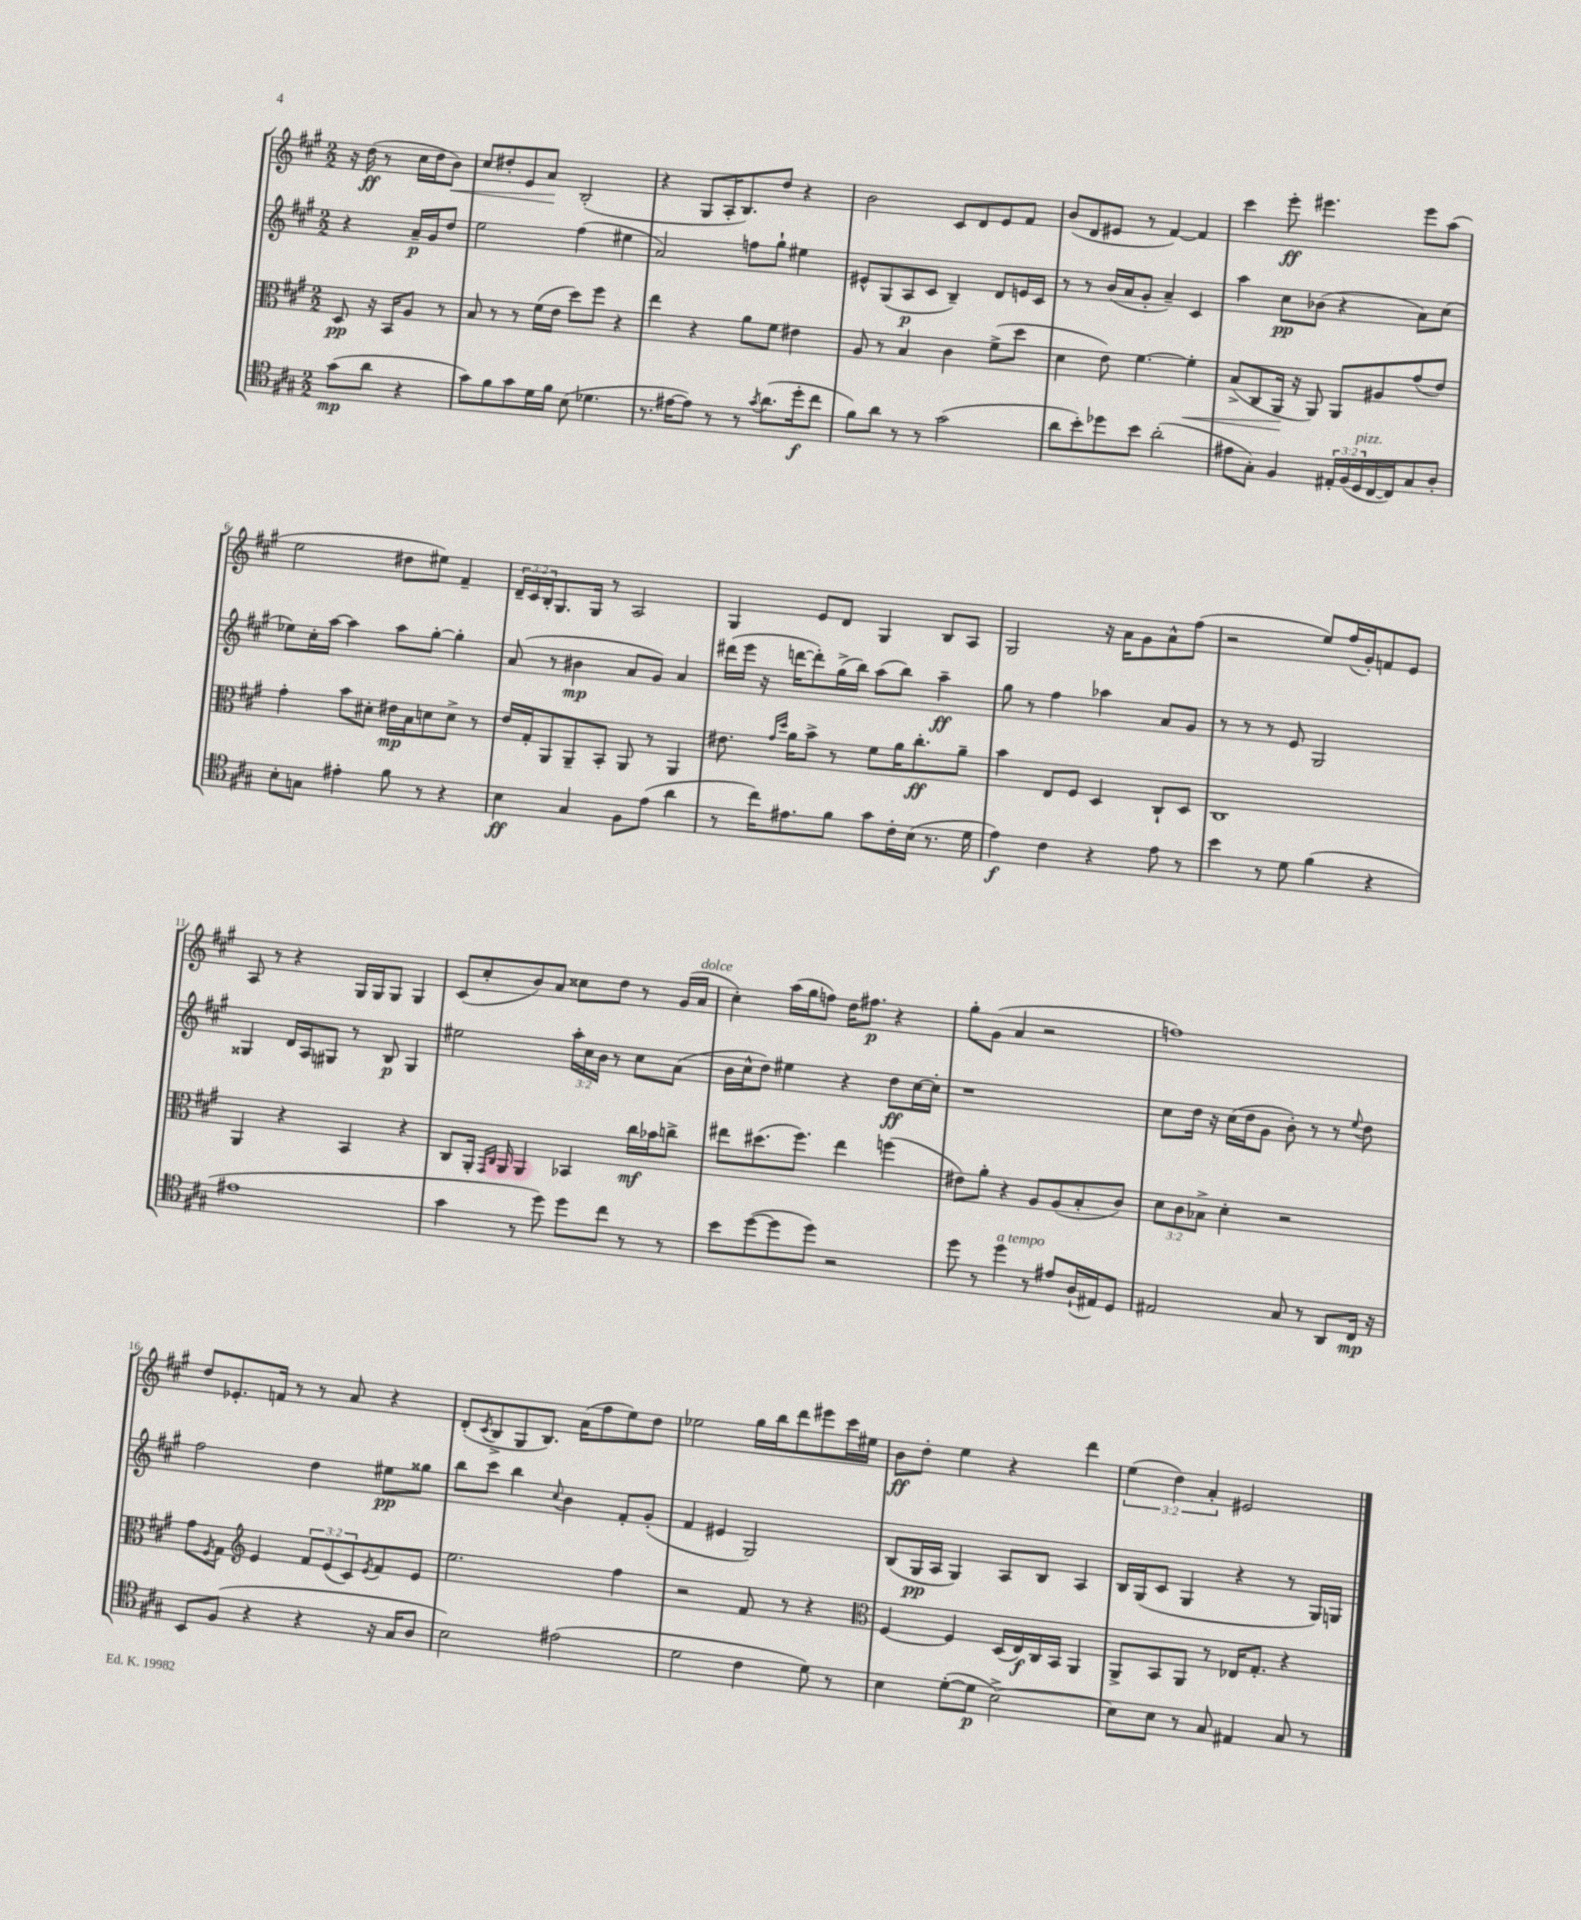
<<
\new StaffGroup <<
\new Staff = "s0" {
    \clef treble \key a \major \numericTimeSignature \time 2/2 \override Staff.TupletNumber.text = #tuplet-number::calc-fraction-text \partial 2
    r16 d''16\ff( r8 cis''16 d''16 b'8\<) |
    cis''8 dis''8-. e'8 a'8\! b2-.( |
    r4 gis8 a16-. b8.) d''8 r4 |
    b'2 cis'8 d'8 e'8 fis'8 |
    b'8( d'8 eis'8 r8 fis'4~) fis'4 |
    cis'''4 e'''8-.\ff eis'''4. eis'''8 a''8( |
    e''2 dis''8 eis''8) fis'4-- |
    \tuplet 3/2 { d'16-- cis'16 b16-. } gis8. gis16 r8 a2 |
    gis4 e'8 d'8 gis4 b8 a8 |
    gis2 r16 a'16 gis'8 a'8-^ fis''8( |
    r2 e''8) fis''16( gis'16-.) f'8 e'8 |
    a8 r8 r4 gis16 gis16 gis8 gis4 |
    cis'8( cis''8-. b'8) a'8 cisis''8 d''8 r8 gis'16( a'16^\markup { \italic "dolce" } |
    cis''4-.) a''16( gis''16 f''8) d''16 fis''8.\p r4 |
    gis''8-. gis'8( a'4 r2 |
    f''1) |
    d''8 ees'8.-. f'16 r8 r8 a'8 r4 |
    d'8-.( \acciaccatura { cis'8 } b8-> gis8 b8.) a'16( fis''8 e''8) d''8 |
    ees''2 gis''16 b''16 d'''8 eis'''8 cis'''16 eis''16 |
    b'8\ff d''8-. e''4 r4 d'''4 |
    \tuplet 3/2 { e''4( d''4) a'4-. } eis'2 \bar "|." |
}
\new Staff = "s1" {
    \clef treble \key a \major \numericTimeSignature \time 2/2 \override Staff.TupletNumber.text = #tuplet-number::calc-fraction-text \partial 2
    r4 a'16--\p gis'16 d''8 |
    e''2 fis''4( eis''4 |
    a'2) f''8 gis''8-! eis''4 |
    eis'8-^ gis8( a8\p cis'8 b4--) d'8 e'16 cis'16 |
    r8 r8 b'16( a'16 gis'8-. a'4--) cis'4 |
    a''4 cis''8\pp bes'8( r4 a'8) cis''8( |
    ees''8) cis''16-. a''16~ a''4 a''8 gis''8~-. gis''4-. |
    a'8( r8 bis'4\mp a'8 gis'8) a'4 |
    dis'''16( e'''16 r16 d'''16~ d'''8-.) gis''16->( b''16) a''8( b''8) a''4--\ff |
    gis''8 r8 fis''4 aes''4 a'8 gis'8 |
    r8 r8 r8 e'8 gis2 |
    gisis4 d'16 a16 gis8 r8 b8\p gis4 |
    eis''2 \tuplet 3/2 { a''16-. cis''16 b'16 } r8 cis''8 a'8( |
    b'16 cis''16-^ d''8) eis''4 r4 d''8\ff cis''16~ cis''16-. |
    r1 |
    cis''8 d''16 r16 cis''16( d''16 gis'8 b'8-.) r8 r8 \appoggiatura { e''8 } d''8 |
    fis''2 d''4 eis''8\pp gisis''8 |
    b''8 cis'''8 b''4 \appoggiatura { cis''8 } b'4 fis'8-. gis'8-.( |
    fis'4 eis'4 gis2) |
    b8( gis16\pp a16 gis4) a8 b8 a4 |
    b16 gis16( cis'8 gis4 r4 r8 gis16) g16 \bar "|." |
}
\new Staff = "s2" {
    \clef alto \key a \major \numericTimeSignature \time 2/2 \override Staff.TupletNumber.text = #tuplet-number::calc-fraction-text \partial 2
    d8\pp r16 b,16 a8 r8 |
    b8 r8 r8 fis'16( e'16 d''8) fis''8 r4 |
    e''4 r4 a'8 fis'8 eis'4 |
    a8 r8 b4 cis'4 fis'8->( d''8 |
    d'4 e'8) fis'4.~ fis'4-.\< |
    b8->( cis8 a,16\! r16 a,8) a,8 ais8 gis'8( e'8) |
    gis'4-. b'8 dis'8-. eis'16\mp b16 d'8 d'8-> r8 |
    e'16 gis16-. a,8 a,8-- b,8-. a,8 r8 a,4 |
    eis'8. \grace { gis'16 d''16 } a'16 b'8-> r8 fis'8 a'16 cis''8.-.\ff a'8-- |
    b'4 e8 fis8 d4 cis8-! d8 |
    cis1 |
    a,4 r4 b,4 r4 |
    cis8 a,16-. \grace { gis,16 cis16 } a,16 a,4 bes,4 cis''16\mf bes'16 c''8-> |
    eis''8 dis''8.( fis''8.) eis''4 f''4( |
    eis'8) a'8-. r4 a8 a8( b8-. cis'8) |
    \tuplet 3/2 { d'8 cis'8 bes8-> } d'4-. r2 |
    gis'8 \acciaccatura { fis8 } gis8 \clef treble e'4 \tuplet 3/2 { fis'8 e'8( cis'8) } \acciaccatura { e'8 } fis'8 e'8 |
    e''2. fis''4 |
    r2 fis'8 r8 r4 |
    \clef alto fis4~ fis4 d16( e16\f) cis16 b,16 a,4 |
    a,8-> b,8 a,8 r8 ees16 gis8.-. r4 \bar "|." |
}
\new Staff = "s3" {
    \clef tenor \key a \major \numericTimeSignature \time 2/2 \override Staff.TupletNumber.text = #tuplet-number::calc-fraction-text \partial 2
    gis'8\mp( a'8 r4 |
    gis'8) fis'8 gis'8 d'16 fis'16 b8( des'4. |
    r8. eis'16~ eis'8) r8 r8 \acciaccatura { gis'8 } a'8.( d''16-.\f cis''8 |
    fis'8) a'8 r8 r8 gis'2( |
    a'8 b'8-.) des''8 b'8 a'2-.( |
    eis'8 gis8-.) fis4 \tuplet 3/2 { eis16-. fis16( d16^\markup { \italic "pizz." } } cis16~ cis16) gis8 a8-. |
    b8-. g8 eis'4-. fis'8 r8 r4 |
    b4\ff gis4 fis8 e'8( a'4 |
    r8 cis''16) eis'8. fis'8 gis'8 cis'16-. b16( r8. d'16 |
    e'4\f) cis'4 r4 e'8 r8 |
    b'4 r8 d'8 fis'4( r4 |
    eis'1 |
    gis'4 r8 d''8) d''8 cis''8 r8 r8 |
    b'8 d''8~( d''8 d''8) r2 |
    d''8 r8 d''4^\markup { \italic "a tempo" } r8 eis'8 a16-!( eis16) d8 |
    eis2 gis8 r8 a,8 cis16\mp r16 |
    b,8 fis8( r4 r4 r16 gis16 a8 |
    b2) eis'2( |
    d'2 cis'4 d'8) r8 |
    b4 d'8~-.( d'8\p b2~->) |
    b8 b8 r8 gis8 eis4 gis8 r8 \bar "|." |
}
>>
>>
